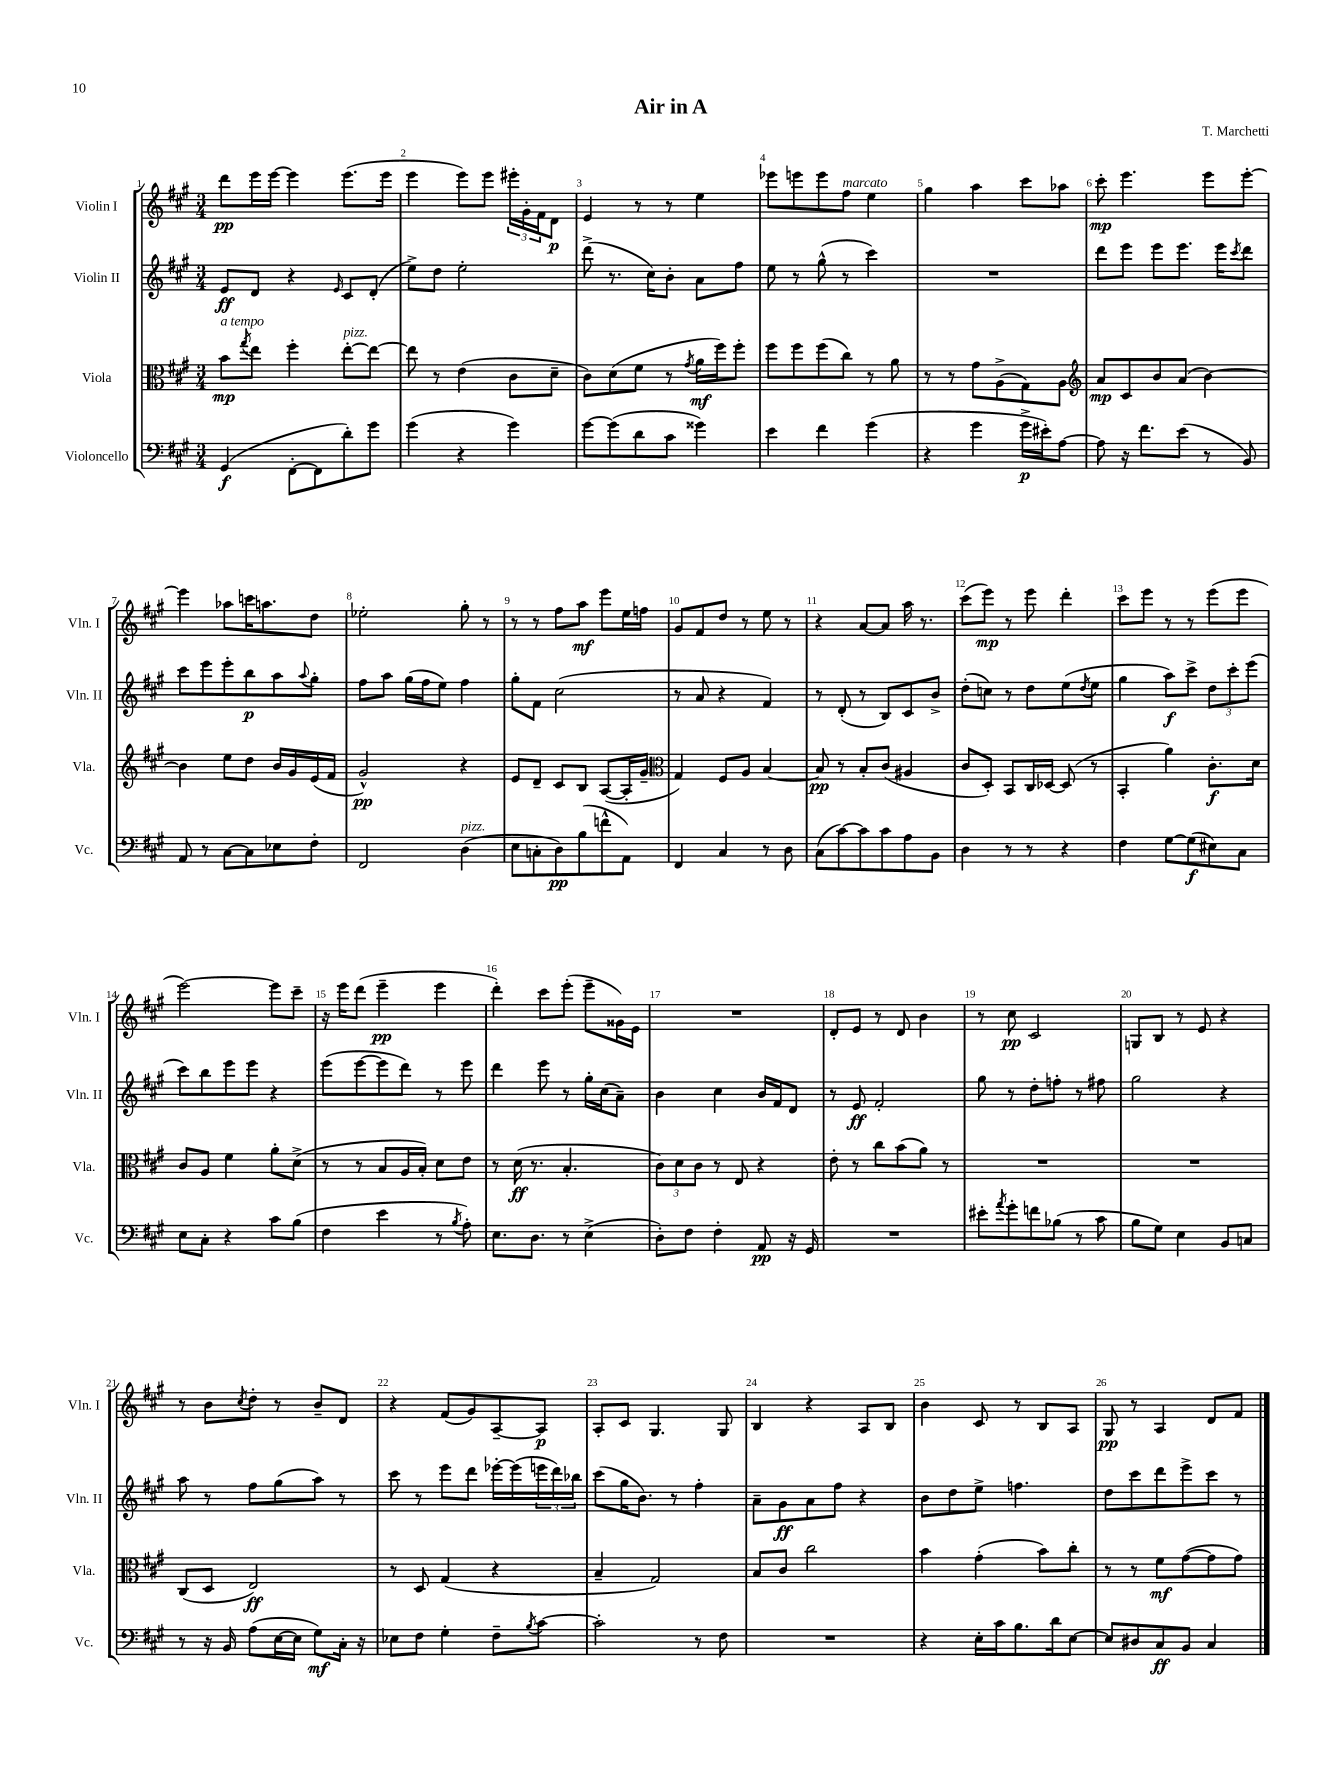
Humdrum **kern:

**kern	**kern	**kern	**kern
*staff4	*staff3	*staff2	*staff1
*clefF4	*clefC3	*clefG2	*clefG2
*k[f#c#g#]	*k[f#c#g#]	*k[f#c#g#]	*k[f#c#g#]
*M3/4	*M3/4	*M3/4	*M3/4
(4GG#	8b	8e	8ddd
.	8qgg#	.	.
.	8ee	8d	16eee
.	.	.	[16eee
[8FF#'	4ff#'	4r	4eee]
8FF#]	.	.	.
.	.	16qqe	.
8d')	[8ee'	8c#	(8.eee
8g#	8ee_	(8d'	.
.	.	.	16eee
=	=	=	=
(4g#	8ee]	8ee^)	4eee
.	8r	8dd	.
4r	(4e	2ee'	8eee)
.	.	.	8eee
4g#)	8c#	.	24eee#'
.	.	.	24g#'
.	.	.	24f#
.	8d~	.	8d
=	=	=	=
[8g#	8c#)	(8ddd^	4e
(8g#]	(8d	8.r	.
8d	8f#	.	8r
.	.	16cc#)	.
8c#	8r	8b'	8r
.	8qg#	.	.
4g##)	16a	8a	4ee
.	16ff#)	.	.
.	8ff#'	8ff#	.
=	=	=	=
4e	8ff#	8ee	8eee-
.	8ff#	8r	8eee
4f#	(8ff#	(8gg#^^	8eee
.	8cc#)	8r	8ff#
(4g#	8r	4ccc#)	4ee
.	8a	.	.
=	=	=	=
4r	8r	2.r	4gg#
.	8r	.	.
4g#	8g#	.	4aa
.	(8A^	.	.
16g#^	8G#)	.	8ccc#
16e#')	.	.	.
[8A	8A	.	8aa-
=	=	=	=
*	*clefG2	*	*
8A]	8a	8ddd	8ccc#'
16r	8c#	8eee	4.eee
8.f#	.	.	.
.	8b	8eee	.
(8e	(8a	8.eee	.
8r	[4b)	.	8eee
.	.	16eee	.
.	.	8qccc#	.
8BB)	.	8ddd	[8eee'
=	=	=	=
8AA	4b]	8ccc#	4eee]
8r	.	8eee	.
[8C#	8ee	8eee'	8aa-
8C#]	8dd	8bb	16ccc
.	.	.	8.aa
8E-	16b	8aa	.
.	16g#	.	.
.	.	8qqaa	.
8F#'	(16e	8gg#'	8dd
.	16f#	.	.
=	=	=	=
2FF#	2g#^^)	8ff#	2ee-'
.	.	8aa	.
.	.	(16gg#	.
.	.	16ff#	.
.	.	8ee)	.
(4D	4r	4ff#	8gg#'
.	.	.	8r
=	=	=	=
8E	8e	8gg#'	8r
8C'	8d~	8f#	8r
8D)	8c#	(2cc#	8ff#
(8B	8B	.	8aa
8f^^	([8A	.	8eee
8AA)	16A']	.	16ee
.	16g#~	.	16ff
=	=	=	=
*	*clefC3	*	*
4FF#	4G#)	8r	8g#
.	.	8a	8f#
4C#	8F#	4r	8dd
.	8A	.	8r
8r	[4B	4f#)	8ee
8D	.	.	8r
=	=	=	=
(8C#	8B]	8r	4r
[8c#)	8r	(8d'	.
8c#]	8B'	8r	[8a
8c#	(8c#	8B)	8a]
8A	4A#	8c#	16aa
.	.	.	8.r
8BB	.	8b^	.
=	=	=	=
4D	8c#	(8dd'	(8ccc#
.	8D')	8cc)	8eee)
8r	8BB	8r	8r
8r	16C#	8dd	8eee
.	[16D-	.	.
4r	(8D-]	(8ee	4ddd'
.	.	8qdd	.
.	8r	8ee	.
=	=	=	=
4F#	4BB'	4gg#	8ccc#
.	.	.	8eee
[8G#	4a)	8aa)	8r
(8G#]	.	8ccc#^	8r
8E#)	8.c#'	12dd	(8eee
.	.	12ccc#'	.
8C#	.	.	8eee
.	.	(12eee	.
.	16d	.	.
=	=	=	=
8E	8c#	8ccc#)	[2eee)
8C#'	8A	8bb	.
4r	4f#	8eee	.
.	.	8eee	.
8c#	8a'	4r	8eee]
(8B	(8d^	.	8ccc#~
=	=	=	=
4F#	8r	(8eee	16r
.	.	.	16eee
.	8r	[8eee	(8ddd
4e	8B	8eee]	4eee~
.	16A	8ddd)	.
.	16B')	.	.
8r	8d	8r	4eee
8qB	.	.	.
8A')	8e	8eee	.
=	=	=	=
8.E	8r	4ddd	4ddd')
.	(16d	.	.
8.D	8.r	.	.
.	.	8eee	8ccc#
8r	4.B'	8r	(8eee'
(4E^	.	16gg#'	8eee~
.	.	(16cc#	.
.	.	8a~)	16g##)
.	.	.	16e
=	=	=	=
8D')	12c#)	4b	2.r
.	12d	.	.
8F#	.	.	.
.	12c#	.	.
4F#'	8r	4cc#	.
.	8E	.	.
8AA	4r	16b	.
.	.	16f#	.
16r	.	8d	.
16GG#	.	.	.
=	=	=	=
2.r	8e'	8r	8d'
.	8r	8e	8e
.	8cc#	2f#'	8r
.	(8b	.	8d
.	8a)	.	4b
.	8r	.	.
=	=	=	=
8e#'	2.r	8gg#	8r
8qa	.	.	.
8g#'	.	8r	8cc#
8f	.	8dd'	2c#
(8B-	.	8ff'	.
8r	.	8r	.
8c#	.	8ff#	.
=	=	=	=
8B	2.r	2gg#	8G
8G#)	.	.	8B
4E	.	.	8r
.	.	.	8e
8BB	.	4r	4r
8C	.	.	.
=	=	=	=
8r	(8C#	8aa	8r
16r	8D	8r	8b
16BB	.	.	.
.	.	.	8qcc#
(8A	2E)	8ff#	8dd'
[16E	.	(8gg#	8r
16E]	.	.	.
8G#)	.	8aa)	8b~
16C#'	.	8r	8d
16r	.	.	.
=	=	=	=
8E-	8r	8ccc#	4r
8F#	8D	8r	.
4G#'	(4G#	8eee	(8f#
.	.	8ddd	8g#)
8F#~	4r	[16eee-'	[8A~
.	.	(16eee-]	.
8qB	.	.	.
[8c#	.	24eee	8A]
.	.	24ddd)	.
.	.	24bb-	.
=	=	=	=
2c#']	4B~	(8ccc#	8A'
.	.	16gg#	8c#
.	.	8.b)	.
.	2G#)	.	4.G#
.	.	8r	.
8r	.	4ff#'	.
8F#	.	.	8G#
=	=	=	=
2.r	8B	8a~	4B
.	8c#	8g#	.
.	2cc#	8a	4r
.	.	8ff#	.
.	.	4r	8A
.	.	.	8B
=	=	=	=
4r	4b	8b	4b
.	.	8dd	.
16E'	(4g#'	8ee^	8c#
16c#	.	.	.
8.B	.	4.ff	8r
.	8b)	.	8B
16d	.	.	.
[8E	8cc#'	.	8A
=	=	=	=
8E]	8r	8dd	8G#
8D#	8r	8ccc#	8r
8C#	8f#	8ddd	4A
8BB	([8g#	8eee^	.
4C#	8g#]	8ccc#	8d
.	8g#)	8r	8f#
==	==	==	==
*-	*-	*-	*-
